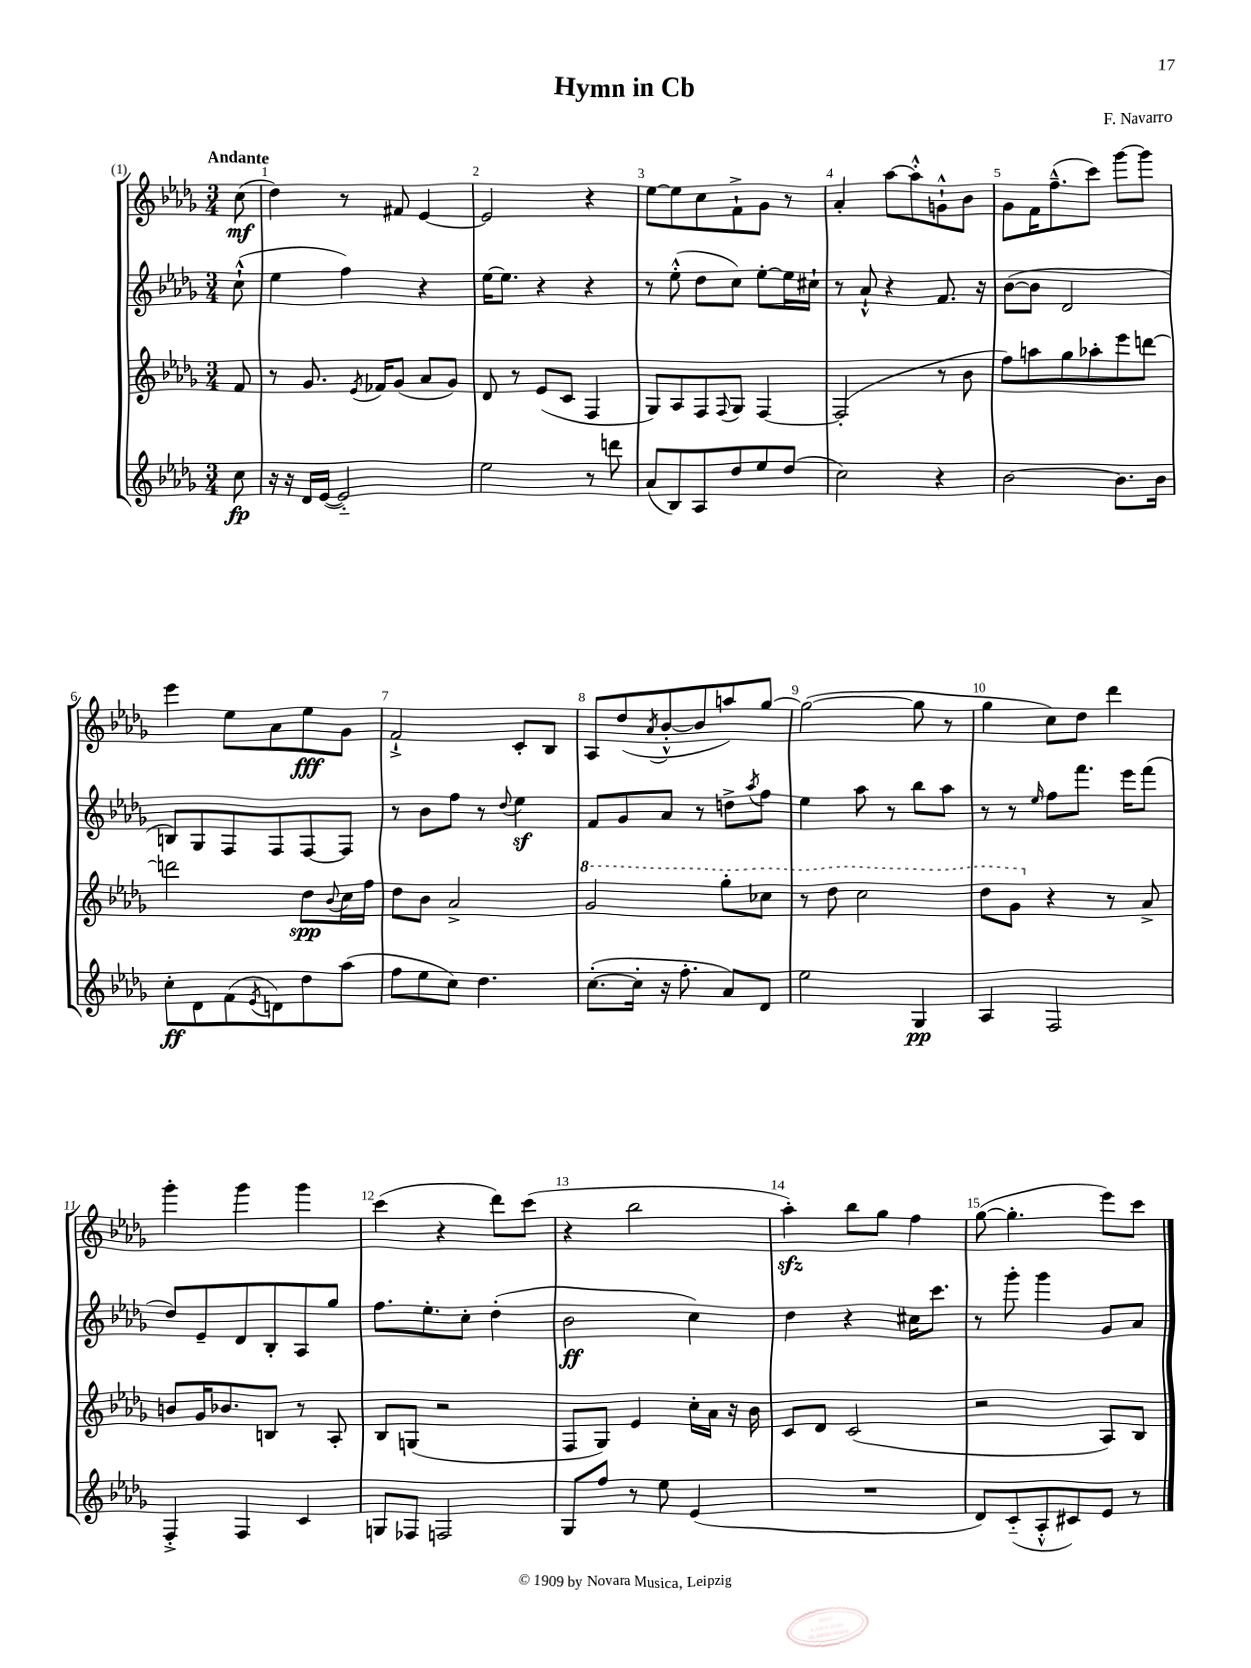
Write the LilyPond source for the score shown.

\header { title = "Hymn in Cb" composer = "F. Navarro" }
<<
\new StaffGroup <<
\new Staff = "s0" {
    \clef treble \key des \major \numericTimeSignature \time 3/4 \partial 8 \tempo "Andante"
    c''8\mf( |
    des''4) r8 fis'8 ees'4~ |
    ees'2 r4 |
    ees''8~ ees''8 c''8 f'8-!-> ges'8 r8 |
    aes'4-. aes''8~ aes''8-.-^ g'8-!-^ bes'8 |
    ges'8 f'16 f''8.---^( c'''8) ges'''8~ ges'''8 |
    ees'''4 ees''8 aes'8 ees''8\fff ges'8 |
    f'2-!-> c'8-. bes8 |
    aes8 des''8( \acciaccatura { aes'8 } bes'8~-.-^ bes'8 a''8) ges''8~ |
    ges''2~( ges''8 r8 |
    ges''4 c''8) des''8 des'''4 |
    ges'''4-. ges'''4 ges'''4 |
    c'''4( r4 des'''8) c'''8( |
    r4 bes''2 |
    aes''4-.\sfz) bes''8 ges''8 f''4 |
    ges''8~( ges''4.-. ees'''8) c'''8 \bar "|." |
}
\new Staff = "s1" {
    \clef treble \key des \major \numericTimeSignature \time 3/4 \partial 8
    c''8-!-^( |
    ees''4 f''4) r4 |
    ees''16~ ees''8. r4 r4 |
    r8 ees''8-.-^( des''8 c''8) ees''8~-. ees''16 cis''16-! |
    r8 aes'8-!-^ r4 f'8. r16 |
    bes'8~( bes'8 des'2 |
    b8) ges8 f8 f8 f8~ f8 |
    r8 bes'8 f''8 r8 \appoggiatura { des''8 } ees''4\sf |
    f'8 ges'8 aes'8 r8 d''8-> \acciaccatura { aes''8 } f''8 |
    ees''4 aes''8 r8 bes''8 aes''8 |
    r8 r8 \grace { ees''16 } f''8 f'''8. ees'''16 f'''8( |
    des''8) ees'8-- des'8 bes8-. aes8 ges''8 |
    f''8. ees''8.-. c''8-. des''4-.( |
    bes'2\ff c''4) |
    des''4 r4 cis''16 c'''8. |
    r8 ges'''8-. ges'''4 ges'8 aes'8 \bar "|." |
}
\new Staff = "s2" {
    \clef treble \key des \major \numericTimeSignature \time 3/4 \partial 8
    f'8 |
    r8 ges'8. \acciaccatura { ees'8 } fes'16 ges'8( aes'8 ges'8) |
    des'8 r8 ees'8( c'8 f4 |
    ges8) aes8 f8 \appoggiatura { f8 } ges8 f4~ |
    f2-.( r8 bes'8 |
    f''8) a''8 ges''8 aes''8-. ees'''8 d'''8~ |
    d'''2 des''8\spp \appoggiatura { bes'8 } c''16 f''16 |
    des''8 bes'8 aes'2-> |
    \ottava #1 ges''2 ges'''8-. ces'''8 |
    r8 des'''8 c'''2 |
    des'''8 ges''8 \ottava #0 r4 r8 aes'8-> |
    b'8 ges'16 bes'8. b8 r8 aes8-. |
    bes8 g8( r2 |
    f8 ges8) ees'4 c''16-. aes'16 r16 bes'16 |
    c'8 des'8 c'2( |
    r2 aes8) bes8 \bar "|." |
}
\new Staff = "s3" {
    \clef treble \key des \major \numericTimeSignature \time 3/4 \partial 8
    c''8\fp |
    r16 r16 des'16 ees'16~( ees'2-_) |
    ees''2 r8 d'''8 |
    aes'8( bes8) aes8 des''8 ees''8 des''8( |
    c''2) r4 |
    bes'2~ bes'8. bes'16 |
    c''8-.\ff des'8 f'8( \acciaccatura { ees'8 } d'8) des''8 aes''8( |
    f''8 ees''8 c''8) des''4. |
    c''8.~-.( c''16-. r16 f''8.-. aes'8) des'8 |
    ees''2 ges4\pp |
    aes4 f2 |
    f4-.-> f4 c'4 |
    g8 fes8 f2 |
    ges8 f''8 r8 ees''8 ees'4( |
    R2. |
    des'8) c'8-_( aes8-.-^ cis'8) ees'8 r8 \bar "|." |
}
>>
>>
\layout { \context { \Score \override BarNumber.break-visibility = ##(#f #t #t) barNumberVisibility = #all-bar-numbers-visible } }
